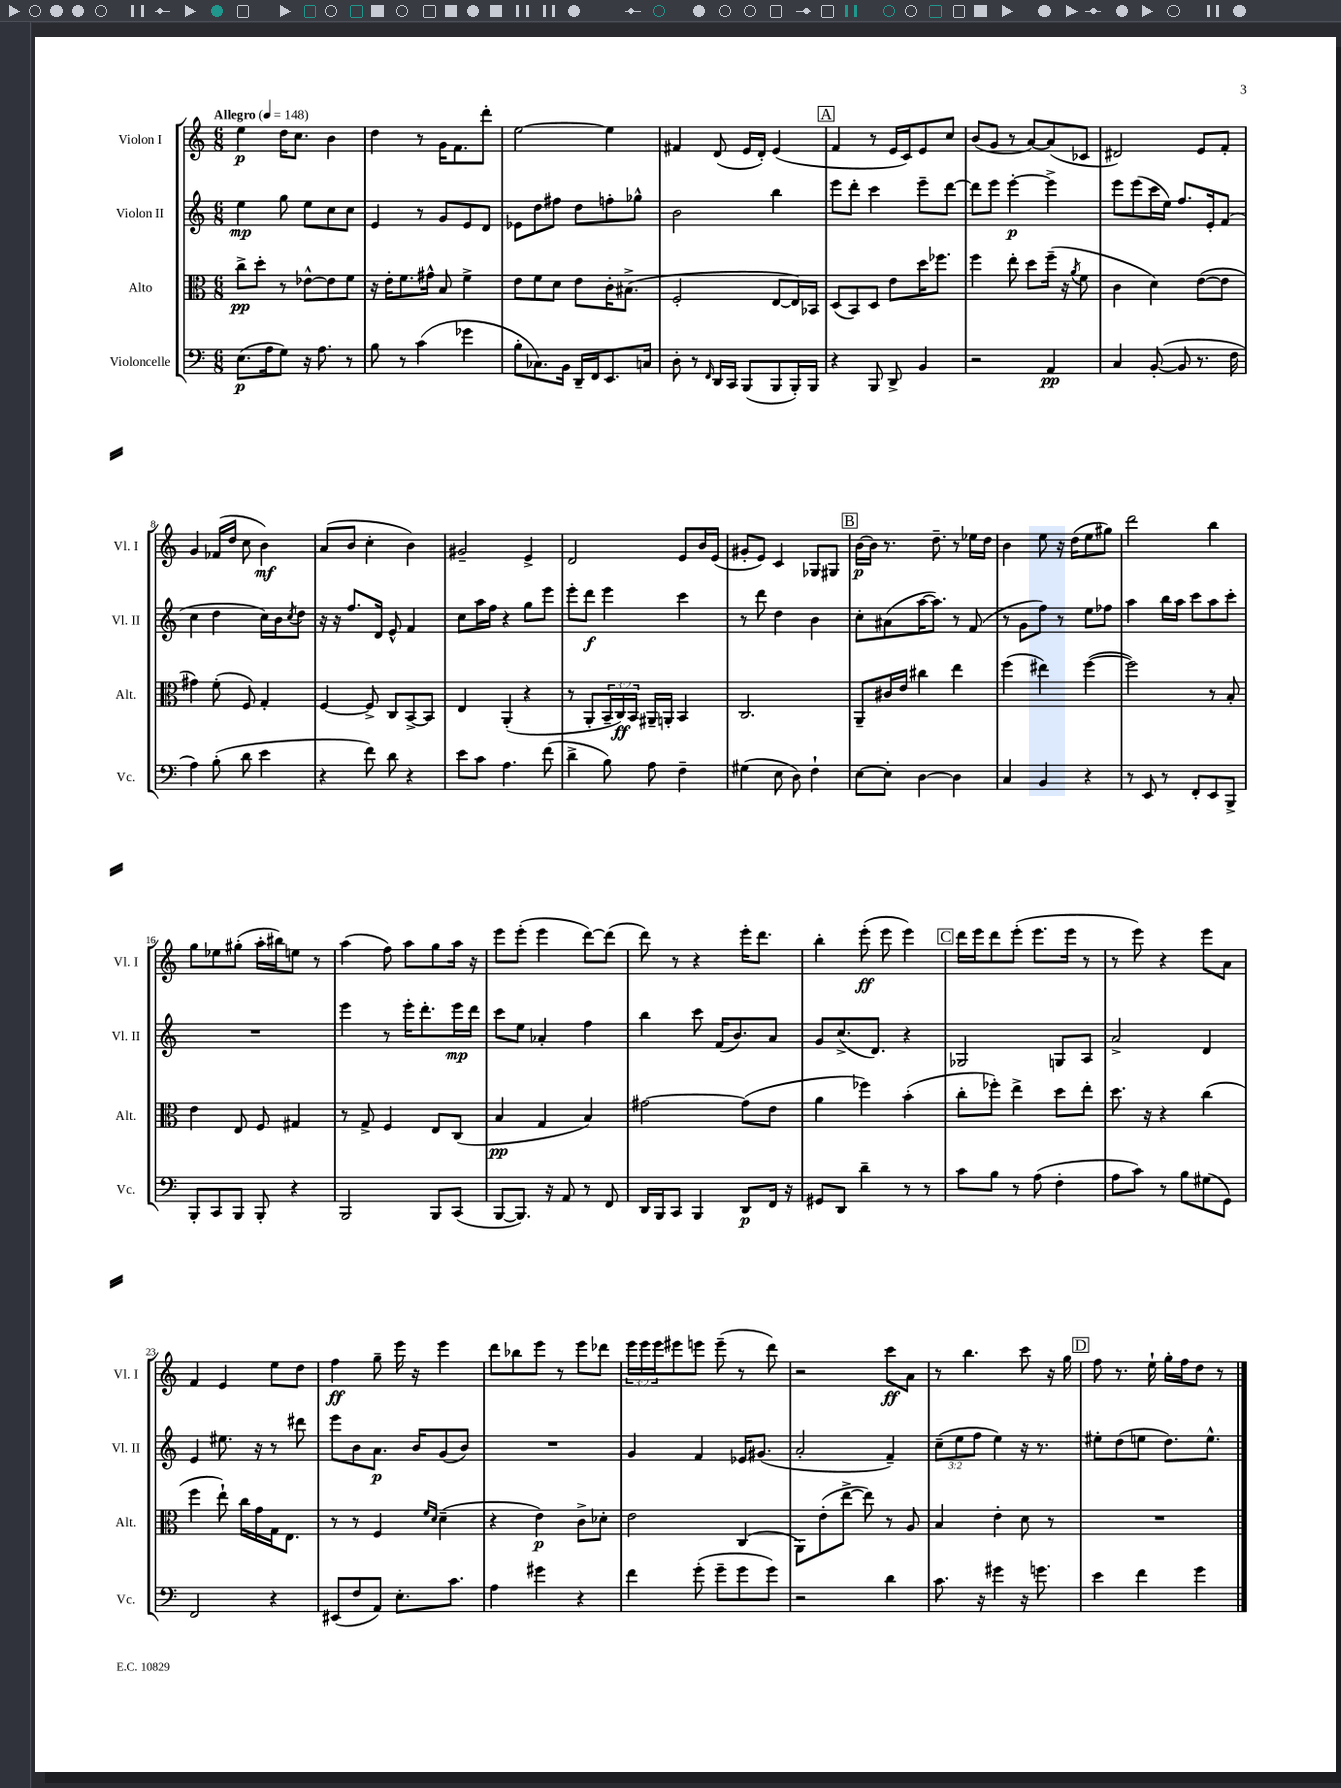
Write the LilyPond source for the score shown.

<<
\new StaffGroup <<
\new Staff = "s0" \with { instrumentName = "Violon I" shortInstrumentName = "Vl. I" } {
    \clef treble \key c \major \numericTimeSignature \time 6/8 \override Staff.TupletNumber.text = #tuplet-number::calc-fraction-text \tempo "Allegro" 4 = 148
    e''4\p d''16 c''8. b'4 |
    d''4 r8 g'16 f'8. d'''8-. |
    e''2~ e''4 |
    fis'4 d'8( e'16 d'16-.) e'4( |
    \mark \markup { \box "A" } f'4 r8 e'16 c'16) e'8 c''8 |
    b'8( g'8 r8 a'8~) a'8( ces'8 |
    dis'2) e'8 f'8-. |
    g'4 fes'16( d''16 c''8 b'4\mf) |
    a'8( b'8 c''4-. b'4) |
    gis'2-- e'4-> |
    d'2 e'8 b'16 e'16( |
    gis'8-. e'8) c'4 ges8 gis8 |
    \mark \markup { \box "B" } b'16~\p b'16 r8. d''8.-- r8 ees''16 d''16 |
    b'4 e''8 r16 d''16( e''8 gis''8) |
    d'''2 b''4 |
    g''8 ees''8 gis''8-.( a''16-. bis''16) e''8 r8 |
    a''4( f''8) a''8 g''8 a''16 r16 |
    e'''8 e'''8-.( e'''4 d'''8~) d'''8( |
    d'''8) r8 r4 e'''16-. d'''8. |
    b''4-. e'''8-.\ff( e'''8 e'''4) |
    \mark \markup { \box "C" } d'''16 e'''16 d'''8 e'''8-.( e'''8. e'''16 r8 |
    r8 e'''8) r4 e'''8 a'8 |
    f'4 e'4 e''8 d''8 |
    f''4\ff g''8-- e'''16 r16 e'''4 |
    d'''8 bes''8 e'''8 r8 e'''8 des'''8 |
    \tuplet 3/2 { e'''16 e'''16 e'''16 } eis'''8 e'''8 e'''8--( r8 d'''8) |
    r2 c'''8\ff a'8 |
    r8 b''4. c'''8 r16 g''16 |
    \mark \markup { \box "D" } f''8 r8. e''16-! g''16-. f''16 d''8 r8 \bar "|." |
}
\new Staff = "s1" \with { instrumentName = "Violon II" shortInstrumentName = "Vl. II" } {
    \clef treble \key c \major \numericTimeSignature \time 6/8 \override Staff.TupletNumber.text = #tuplet-number::calc-fraction-text
    e''4\mp g''8 e''8 c''8 c''8 |
    e'4 r8 g'8 e'8 d'8 |
    ees'8 d''8 fis''8 d''8 f''8-. ges''8-^ |
    b'2 b''4 |
    \mark \markup { \box "A" } e'''8 d'''8-. c'''4 e'''8-- d'''8~ |
    d'''8 e'''8 e'''4~-.\p e'''4-> |
    e'''8 e'''8( c'''16 e''16) f''8. e'16-. f'8( |
    c''4 d''4 c''16) b'16 \acciaccatura { c''8 } d''8 |
    r16 r16 f''8. d'16 e'8-^ f'4 |
    c''8 a''16 f''16 r4 g''8 e'''8 |
    e'''8-. d'''8\f e'''4 c'''4 |
    r8 d'''8 d''4 b'4 |
    \mark \markup { \box "B" } c''8-. ais'8( a''16~ a''8.) r8 f'8( |
    r8 g'8 f''8) r8 e''8 fes''8 |
    a''4 b''16 a''16 c'''8 a''8 c'''8-. |
    R2. |
    e'''4 r8 e'''16-. d'''8.-. e'''16\mp d'''16 |
    c'''8 e''8 aes'4-. f''4 |
    b''4 c'''8 f'16( b'8.) a'8 |
    g'8 c''8.->( d'8.) r4 |
    \mark \markup { \box "C" } ges2 g8 a8 |
    a'2-> d'4 |
    e'4 eis''8. r16 r8 dis'''8 |
    e'''8 b'8 a'8.\p b'16 g'8( b'8) |
    R2. |
    g'4 f'4 ees'16 gis'8.( |
    a'2-. f'4--) |
    \tuplet 3/2 { c''8--( e''8 f''8 } e''4) r16 r8. |
    \mark \markup { \box "D" } eis''8-. d''8( e''8 d''8.) e''8.-^ \bar "|." |
}
\new Staff = "s2" \with { instrumentName = "Alto" shortInstrumentName = "Alt." } {
    \clef alto \key c \major \numericTimeSignature \time 6/8 \override Staff.TupletNumber.text = #tuplet-number::calc-fraction-text
    c''8->\pp d''8-. r8 ees'8~-^ ees'8 f'8 |
    r16 e'16-. f'8. gis'16-^ b8 f'4-> |
    e'8 f'8 d'8 e'8 c'16-. bis8.->( |
    f2-. e8~ e16) bes,16 |
    \mark \markup { \box "A" } d8( b,8) d8 e'8 d''16 fes''8. |
    f''4 e''8-. d''8 f''16--( r16 \acciaccatura { a'8 } f'8 |
    c'4 d'4) e'8~( e'8 |
    gis'4) f'8-.( f8) g4-. |
    f4~ f8-> c8 b,8~-> b,8 |
    e4 a,4-.( r4 |
    r8 a,8-. \tuplet 3/2 { b,16-- c16\ff) b,16 } ais,16-- a,16-. b,4 |
    c2. |
    \mark \markup { \box "B" } a,8-- cis'16 e'16 cis''4 e''4 |
    f''4( eis''4) f''4~( |
    f''2) r8 b8-. |
    e'4 e8 f8 gis4 |
    r8 g8-> f4 e8 c8( |
    b4\pp g4 b4) |
    gis'2~ gis'8( e'8 |
    a'4 fes''4) b'4-.( |
    \mark \markup { \box "C" } c''8-. fes''8-.) e''4-> d''8 e''8-. |
    d''8. r16 r4 c''4( |
    f''4 e''8-!) c''16 g'16 g16 e8. |
    r8 r8 f4 \grace { f'16 d'16 } d'4--( |
    r4 e'4\p) c'8-> des'8-. |
    e'2 c4( |
    a,8) e'8-.( e''8~-> e''8) r8 a8 |
    b4 e'4-. d'8 r8 |
    \mark \markup { \box "D" } R2. \bar "|." |
}
\new Staff = "s3" \with { instrumentName = "Violoncelle" shortInstrumentName = "Vc." } {
    \clef bass \key c \major \numericTimeSignature \time 6/8
    e8.\p( a16 g8) r16 a8. r8 |
    b8 r8 c'4( ges'4 |
    b8-. ces8.) b,16 d,16-- f,16 e,8. c16 |
    d8-. r8 \grace { f,16 } d,16 c,16 b,,8( b,,8 b,,16-.) b,,16 |
    \mark \markup { \box "A" } r4 b,,8 d,8-> b,4 |
    r2 a,4\pp |
    c4 b,8~-.( b,8 r8. f16 |
    a4) b8-.( d'8 e'4 |
    r4 f'8) d'8 r4 |
    e'8 c'8 a4. f'8( |
    d'4-> b8) a8 f4-- |
    gis4( e8 d8) f4-! |
    \mark \markup { \box "B" } e8~ e8-. d4~ d4 |
    c4 b,4 r4 |
    r8 e,8 r8 f,8-. e,8 b,,8-> |
    b,,8-. c,8 b,,8 b,,8-. r4 |
    b,,2 b,,8 c,8( |
    b,,8~ b,,8.) r16 a,8 r8 f,8 |
    d,16 b,,16 c,8 b,,4 d,8\p f,16 r16 |
    gis,8 d,8 d'4-- r8 r8 |
    \mark \markup { \box "C" } c'8 b8 r8 a8( f4-. |
    a8 c'8) r8 b8 gis8( g,8) |
    f,2 r4 |
    eis,8( f8 a,8) e8.-. c'8. |
    a4 gis'4 r4 |
    f'4 g'8-.( g'8-- g'8 g'8) |
    r2 d'4 |
    c'8. r16 gis'4 r16 g'8. |
    \mark \markup { \box "D" } e'4 f'4 g'4 \bar "|." |
}
>>
>>
